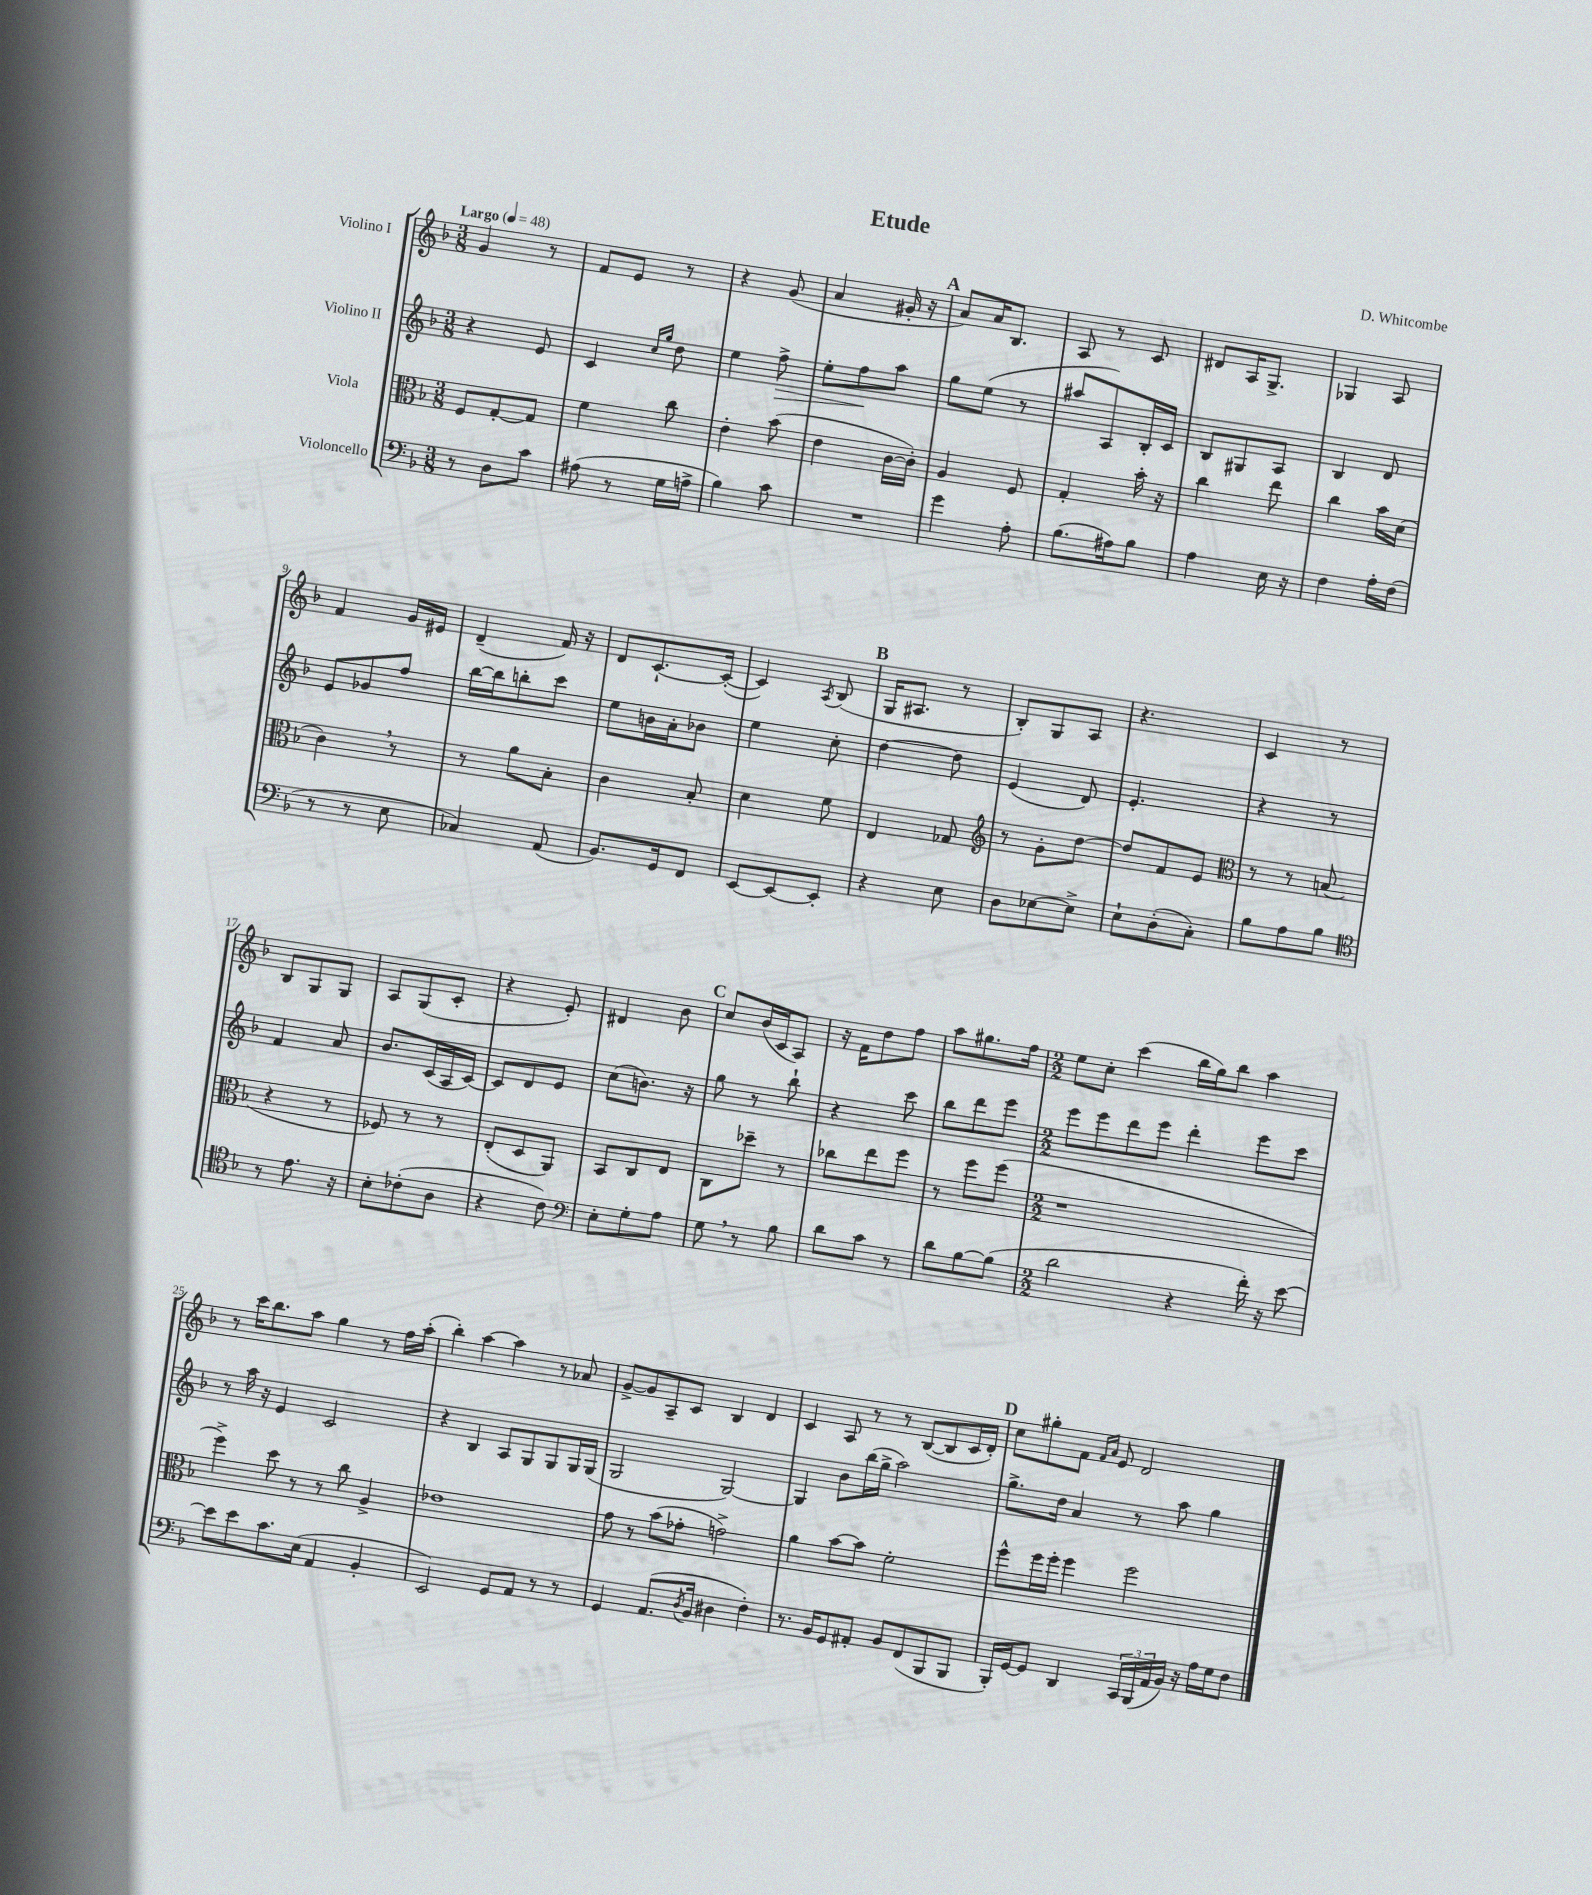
\header { title = "Etude" composer = "D. Whitcombe" }
<<
\new StaffGroup <<
\new Staff = "s0" \with { instrumentName = "Violino I" } {
    \clef treble \key f \major \numericTimeSignature \time 3/8 \tempo "Largo" 4 = 48
    g'4 r8 |
    f'8 e'8 r8 |
    r4 g'8( |
    a'4 gis'16-. r16 |
    \mark \markup { \bold "A" } a'8) a'16 bes8. |
    a8 r8 c'8 |
    dis'8 a16 g8.-> |
    ges4 a8 |
    f'4 g'16 eis'16 |
    d'4--( f'16) r16 |
    d'8 c'8.~-! c'16~-.( |
    c'4) \acciaccatura { a8 } bes8( |
    \mark \markup { \bold "B" } g16 ais8. r8 |
    bes8-.) g8 a8 |
    r4. |
    c'4 r8 |
    bes8 g8 g8 |
    a8 g8( c'8-. |
    r4 e'8-.) |
    dis'4 bes'8 |
    \mark \markup { \bold "C" } c''8 bes'16( c'16 a8) |
    r16 f'16 d''8 f''8 |
    a''8 gis''8. f''16 |
    \numericTimeSignature \time 2/2 e''8 c''8-. c'''4( bes''16 g''16) bes''8 a''4 |
    r8 c'''16 bes''8. a''8 g''4 r8 f''16 a''16-.( |
    bes''4-.) a''4~ a''4 r8 aes'8 |
    g'8~-> g'8 a8-- c'8 bes4 d'4 |
    c'4 a8 r8 r8 bes8~( bes8 c'16 d'16-.) |
    \mark \markup { \bold "D" } c''8 gis''8-. f'8 \grace { f'16 a'16 } e'8 d'2 \bar "|." |
}
\new Staff = "s1" \with { instrumentName = "Violino II" } {
    \clef treble \key f \major \numericTimeSignature \time 3/8
    r4 e'8 |
    c'4 \grace { c''16 g''16 } d''8 |
    e''4 f''8->\> |
    e''8-. f''8\! a''8 |
    \mark \markup { \bold "A" } g''8 e''8( r8 |
    ais''8 a8) bes16-. c'16 |
    bes8 gis8 a8 |
    bes4 d'8 |
    e'8 ges'8 f''8 |
    bes''16~ bes''16 b''8-. c'''8 |
    e''8 b'16 a'16-. bes'8 |
    e''4 c''8-. |
    \mark \markup { \bold "B" } d''4~ d''8 |
    e'4( d'8) |
    e'4.-. |
    r4 r8 |
    f'4 a'8 |
    bes'8. c'16( a16 c'16~) |
    c'8 d'8 e'8 |
    c''8( b'8.) r16 |
    \mark \markup { \bold "C" } g''8 r8 bes''8-! |
    r4 c'''8 |
    bes''8 d'''8 e'''8 |
    \numericTimeSignature \time 2/2 e'''8 e'''8 d'''8 e'''8 d'''4-. e'''8 c'''8 |
    r8 a''16 r16 e'4 c'2 |
    r4 bes4 a8 g8 g8 g16 g16( |
    g2 g2~) |
    g4 bes'8 bes''16( g''16-> a''2) |
    \mark \markup { \bold "D" } g''8.-> d''16 a'4 r8 a''8 g''4 \bar "|." |
}
\new Staff = "s2" \with { instrumentName = "Viola" } {
    \clef alto \key f \major \numericTimeSignature \time 3/8
    f8 g8~-. g8 |
    f'4 c''8 |
    e'4-. bes'8( |
    e'4 c'16~ c'16-.) |
    \mark \markup { \bold "A" } a4 f8 |
    g4-. bes'16-. r16 |
    c''4 e''8 |
    c''4 bes'16 d'16( |
    c'4) \breathe r8 |
    r8 a'8 bes8-. |
    c'4 bes8-. |
    d'4 f'8 |
    \mark \markup { \bold "B" } e4 ges8 |
    \clef treble r8 g'8-. d''8~ |
    d''8 f'8 e'8 |
    \clef alto r8 r8 b8( |
    r4 r8 |
    fes8) r8 r8 |
    e8-.( d8 a,8) |
    bes,8 c8 e8 |
    \mark \markup { \bold "C" } c8 des''8-- r8 |
    ces''8 e''8 f''8 |
    r8 f''8 f''8( |
    \numericTimeSignature \time 2/2 r1 |
    f''4->) d''8 r8 r8 c''8 a4-> |
    ees'1 |
    g'8 r8 bes'8( ges'8-. g'2->) |
    a'4 bes'8~ bes'8 f'2-. |
    \mark \markup { \bold "D" } f''8-^ f''16 f''16-. f''4 f''2 \bar "|." |
}
\new Staff = "s3" \with { instrumentName = "Violoncello" } {
    \clef bass \key f \major \numericTimeSignature \time 3/8
    r8 d8 c'8 |
    ais8( r8 g16 a16-> |
    bes4) c'8 |
    R4. |
    \mark \markup { \bold "A" } g'4 a8-. |
    bes8.( ais16) bes8 |
    a4 e16 r16 |
    f4 a16-. f16( |
    r8 r8 e8 |
    ces4) a,8( |
    bes,8.) g,16 f,8 |
    e,8~ e,8~ e,8-. |
    \mark \markup { \bold "B" } r4 e8 |
    d8 ees8~ ees8-> |
    e8-! d8-.( c8-.) |
    bes8 a8 bes8 |
    \clef tenor r8 e'8. r16 |
    bes8-. ces'8-.( a8 |
    r4 c'8) |
    \clef bass e8-. g8-. a8 |
    \mark \markup { \bold "C" } g8 \breathe r8 bes8 |
    d'8 c'8 r8 |
    d'8 bes8~ bes8( |
    \numericTimeSignature \time 2/2 d'2 r4 f'16-.) r16 e'8~ |
    e'8 e'8 c'8. e16( a,4 bes,4-. |
    e,2) g,8 a,8 r8 r8 |
    g,4 a,8.( \acciaccatura { d8 } bes,16 dis4 f4-.) |
    r8. bes,16 g,8 ais,8-. bes,8 f,8( bes,,8 bes,,8 |
    \mark \markup { \bold "D" } bes,,16-.) g,16~ g,8 d,4 \tuplet 3/2 { c,16 bes,,16( a,16 } bes,16) r16 a16 g16 f8 \bar "|." |
}
>>
>>
